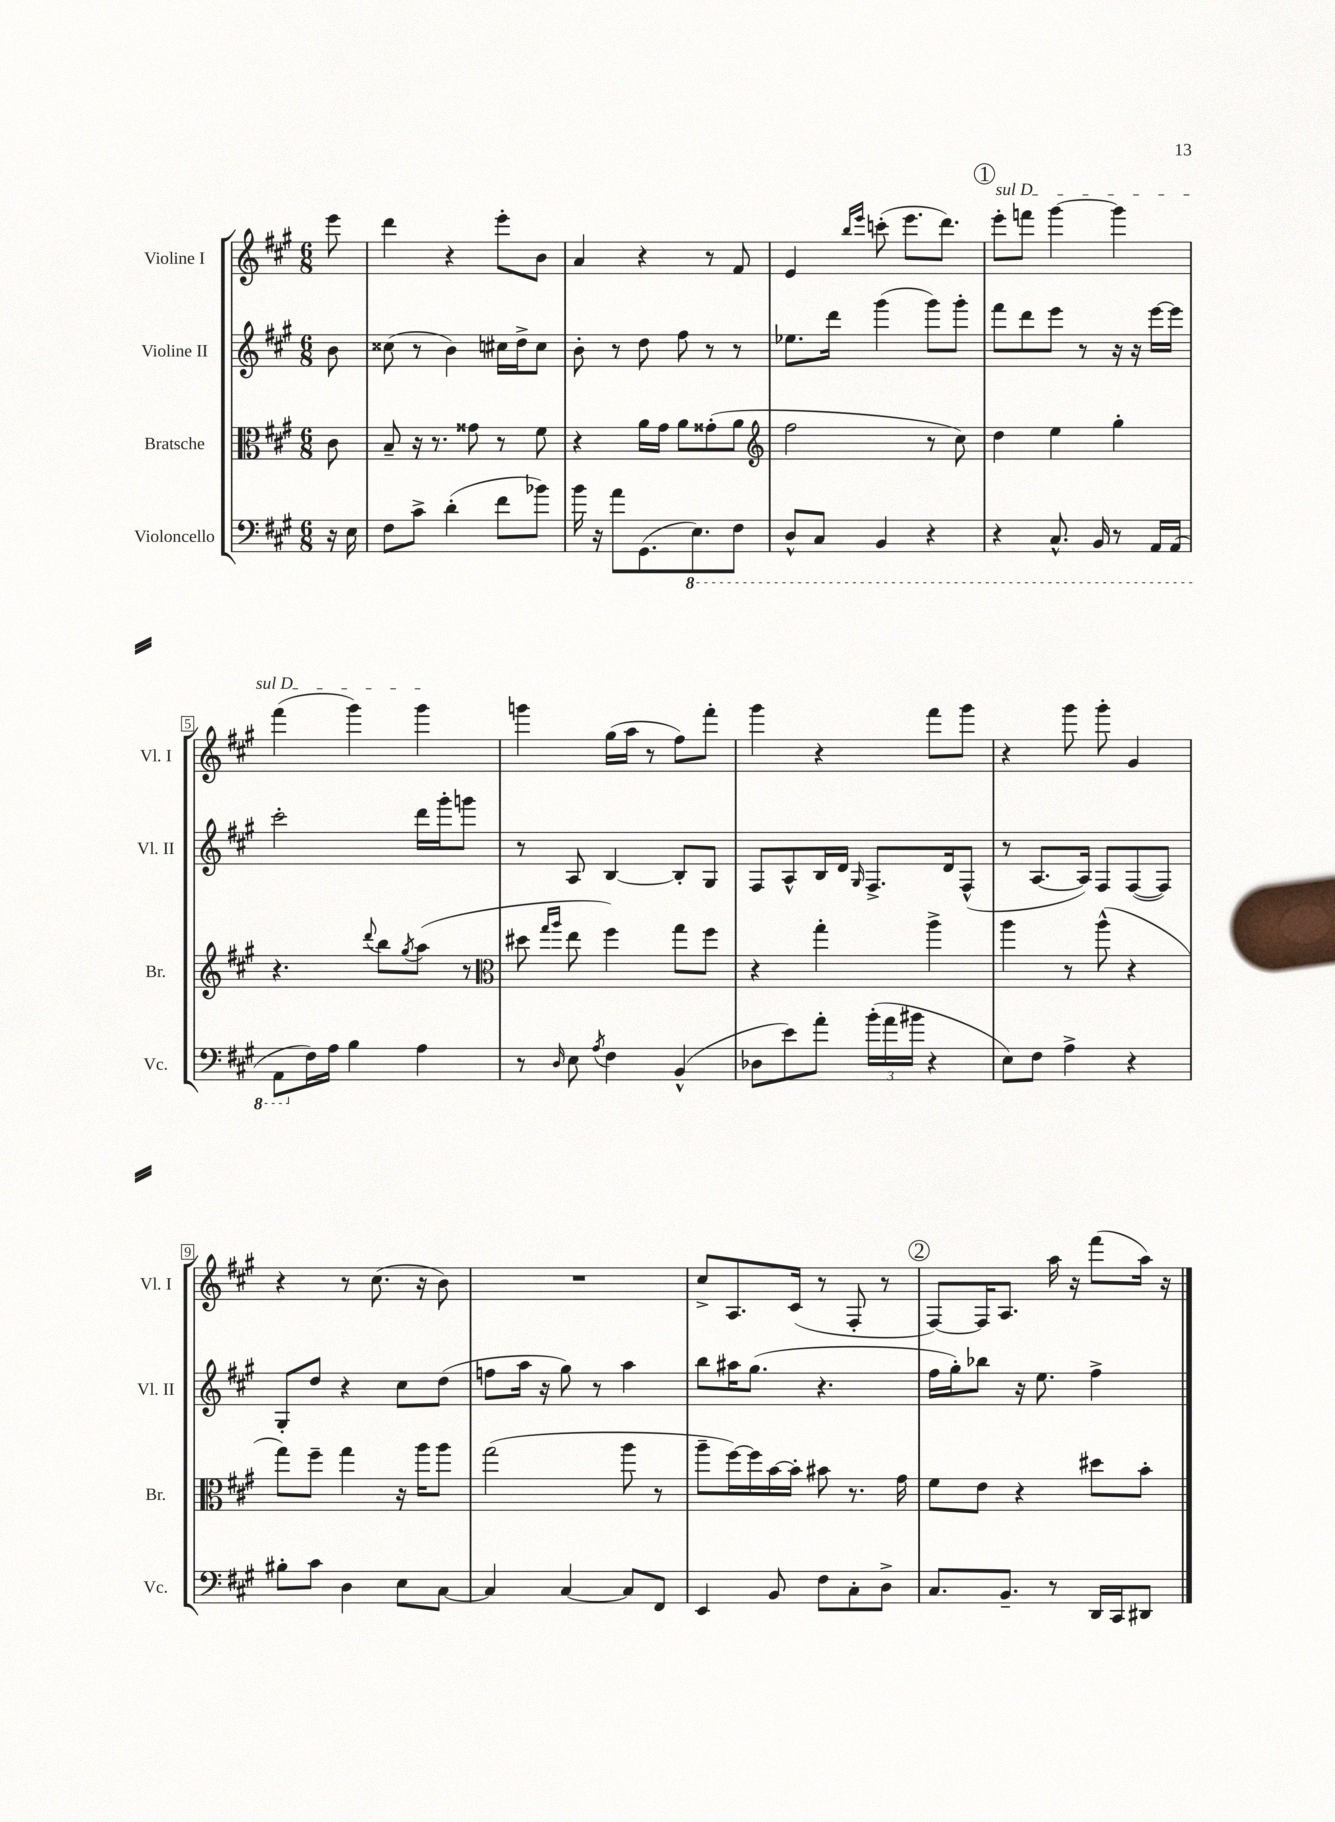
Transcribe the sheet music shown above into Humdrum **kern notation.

**kern	**kern	**kern	**kern
*part4	*part3	*part2	*part1
*staff4	*staff3	*staff2	*staff1
*I"Violoncello	*I"Bratsche	*I"Violine II	*I"Violine I
*I'Vc.	*I'Br.	*I'Vl. II	*I'Vl. I
*clefF4	*clefC3	*clefG2	*clefG2
*k[f#c#g#]	*k[f#c#g#]	*k[f#c#g#]	*k[f#c#g#]
*M6/8	*M6/8	*M6/8	*M6/8
=	=	=	=
16r	8c#\	8b\	8eee\
16E\	.	.	.
=1	=1	=1	=1
8F#\L	8B~/	(8cc##X\	4ddd\
8c#^\J	16r	8r	.
.	8.r	.	.
(4d'\	.	4b\)	4r
.	8g##X\	.	.
8f#\L	8r	16cc#X\LL	8eee'\L
.	.	16dd^\J	.
8b-X\J)	8f#\	8cc#\J	8b\J
=2	=2	=2	=2
16b\	4r	8b'\	4a/
16r	.	.	.
8a\L	.	8r	.
(8.GG#\	16a\LL	8dd\	4r
.	16g#\JJ	.	.
.	8a\L	8ff#\	.
*8ba	*	*	*
8.EE\)	.	.	.
.	(8g##X'\	8r	8r
8FF#\J	8a\J	8r	8f#/
=3	=3	=3	=3
*	*clefG2	*	*
8DD^^/L	2ff#\	8.ee-X\L	4e/
8CC#/J	.	.	.
.	.	16ddd\Jk	.
.	.	.	16qqbb/LL
.	.	.	16qqeee/JJ
4BBB/	.	(4ggg#\	(8cccn'\
.	.	.	8.eee\L
4r	8r	8ggg#\L)	.
.	.	.	8.ddd\J)
.	8cc#\)	8ggg#'\J	.
!!LO:REH:place=s1:t=1
=4	=4	=4	=4
!	!	!	!LO:TX:a:i:t=sul D
4r	4dd\	8fff#\L	8eee'\L
.	.	8ddd\	8fffn\J
8.CC#^^/	4ee\	8eee\J	[4ggg#\
.	.	8r	.
16BBB/	.	.	.
8r	4gg#'\	16r	4ggg#\]
.	.	16r	.
16AAA/LL	.	[16eee\LL	.
(16AAA/JJ	.	16eee\JJ]	.
!!LO:LB:g=z
=5	=5	=5	=5
8AAA\L	4.r	2ccc#'\	(4fff#\
*X8ba	*	*	*
16F#\L)	.	.	.
16A\JJ	.	.	.
4B\	.	.	4ggg#\)
.	8qqddd/	.	.
.	8bb\L	.	.
.	8qgg#/	.	.
4A\	(8aa\J	16ddd\LL	4ggg#\
.	.	16ggg#'\J	.
.	8r	8gggn\J	.
=6	=6	=6	=6
*	*clefC3	*	*
8r	8dd#X\	8r	4gggn\
.	16qqgg#/LL	.	.
16qqD/	16qqaa/JJ	.	.
8E\	8ee\	8A/	.
8qA/	.	.	.
4F#\	4ff#\)	[4B/	(16gg#\LL
.	.	.	16aa\JJ
.	.	.	8r
(4BB^^/	8gg#\L	8B'/L]	8ff#\L)
.	8ff#\J	8G#/J	8fff#'\J
=7	=7	=7	=7
8D-X\L	4r	8F#/L	4ggg#\
8e\)	.	8A^^/	.
8a'\J	4gg#'\	16B/L	4r
.	.	16d/JJ	.
.	.	16qqG#/	.
(24b'\LL	.	8.F#^/L	.
24a\	.	.	.
24b#X\JJ	.	.	.
4r	4aa^\	.	8fff#\L
.	.	16d/k	.
.	.	(8F#^^/J	8ggg#\J
=8	=8	=8	=8
8E\L)	4aa\	8r	4r
8F#\J	.	[8.A/L	.
4A^\	8r	.	8ggg#\
.	.	16A/Jk])	.
.	(8aa^^\	8F#/L	8ggg#'\
4r	4r	([8F#/	4g#/
.	.	8F#/J])	.
!!LO:LB:g=z
=9	=9	=9	=9
8B#X'\L	8gg#\L)	8G#'/L	4r
8c#\J	8ff#~\J	8dd/J	.
4D\	4gg#\	4r	8r
.	.	.	(8.cc#\
8E\L	16r	8cc#\L	.
.	16aa\KL	.	16r
[8C#\J	8aa\J	(8dd\J	8b\)
=10	=10	=10	=10
4C#/]	(2gg#\	8ffn\L	2.r
.	.	16aa\Jk	.
.	.	16r	.
[4C#/	.	8gg#\)	.
.	.	8r	.
8C#/L]	8aa\	4aa\	.
8FF#/J	8r	.	.
=11	=11	=11	=11
4EE/	8aa~\L	8bb\L	8cc#^/L
.	[16ff#\L)	16aa#X\K	8.A/
.	16ff#\]	(8.gg#\J	.
8BB/	[16b\	.	.
.	16b'\JJ]	.	(16c#/Jk
8F#\L	8b#X\	4.r	8r
8C#'\	8.r	.	8F#'/
8D^\J	.	.	8r
.	16g#\	.	.
!!LO:REH:place=s1:t=2
=12	=12	=12	=12
8.C#/L	8f#\L	16ff#\LL	[8F#/L)
.	.	16gg#'\J)	.
.	8e\J	8bb-X\J	16F#/K]
8.BB~/J	.	.	8.A/J
.	4r	16r	.
.	.	8.ee\	.
8r	.	.	16aa\
.	.	.	16r
16DD/LL	8dd#X\L	4ff#^\	(8fff#\L
16CC#/J	.	.	.
8DD#X/J	8b'\J	.	16aa\Jk)
.	.	.	16r
==	==	==	==
*-	*-	*-	*-
